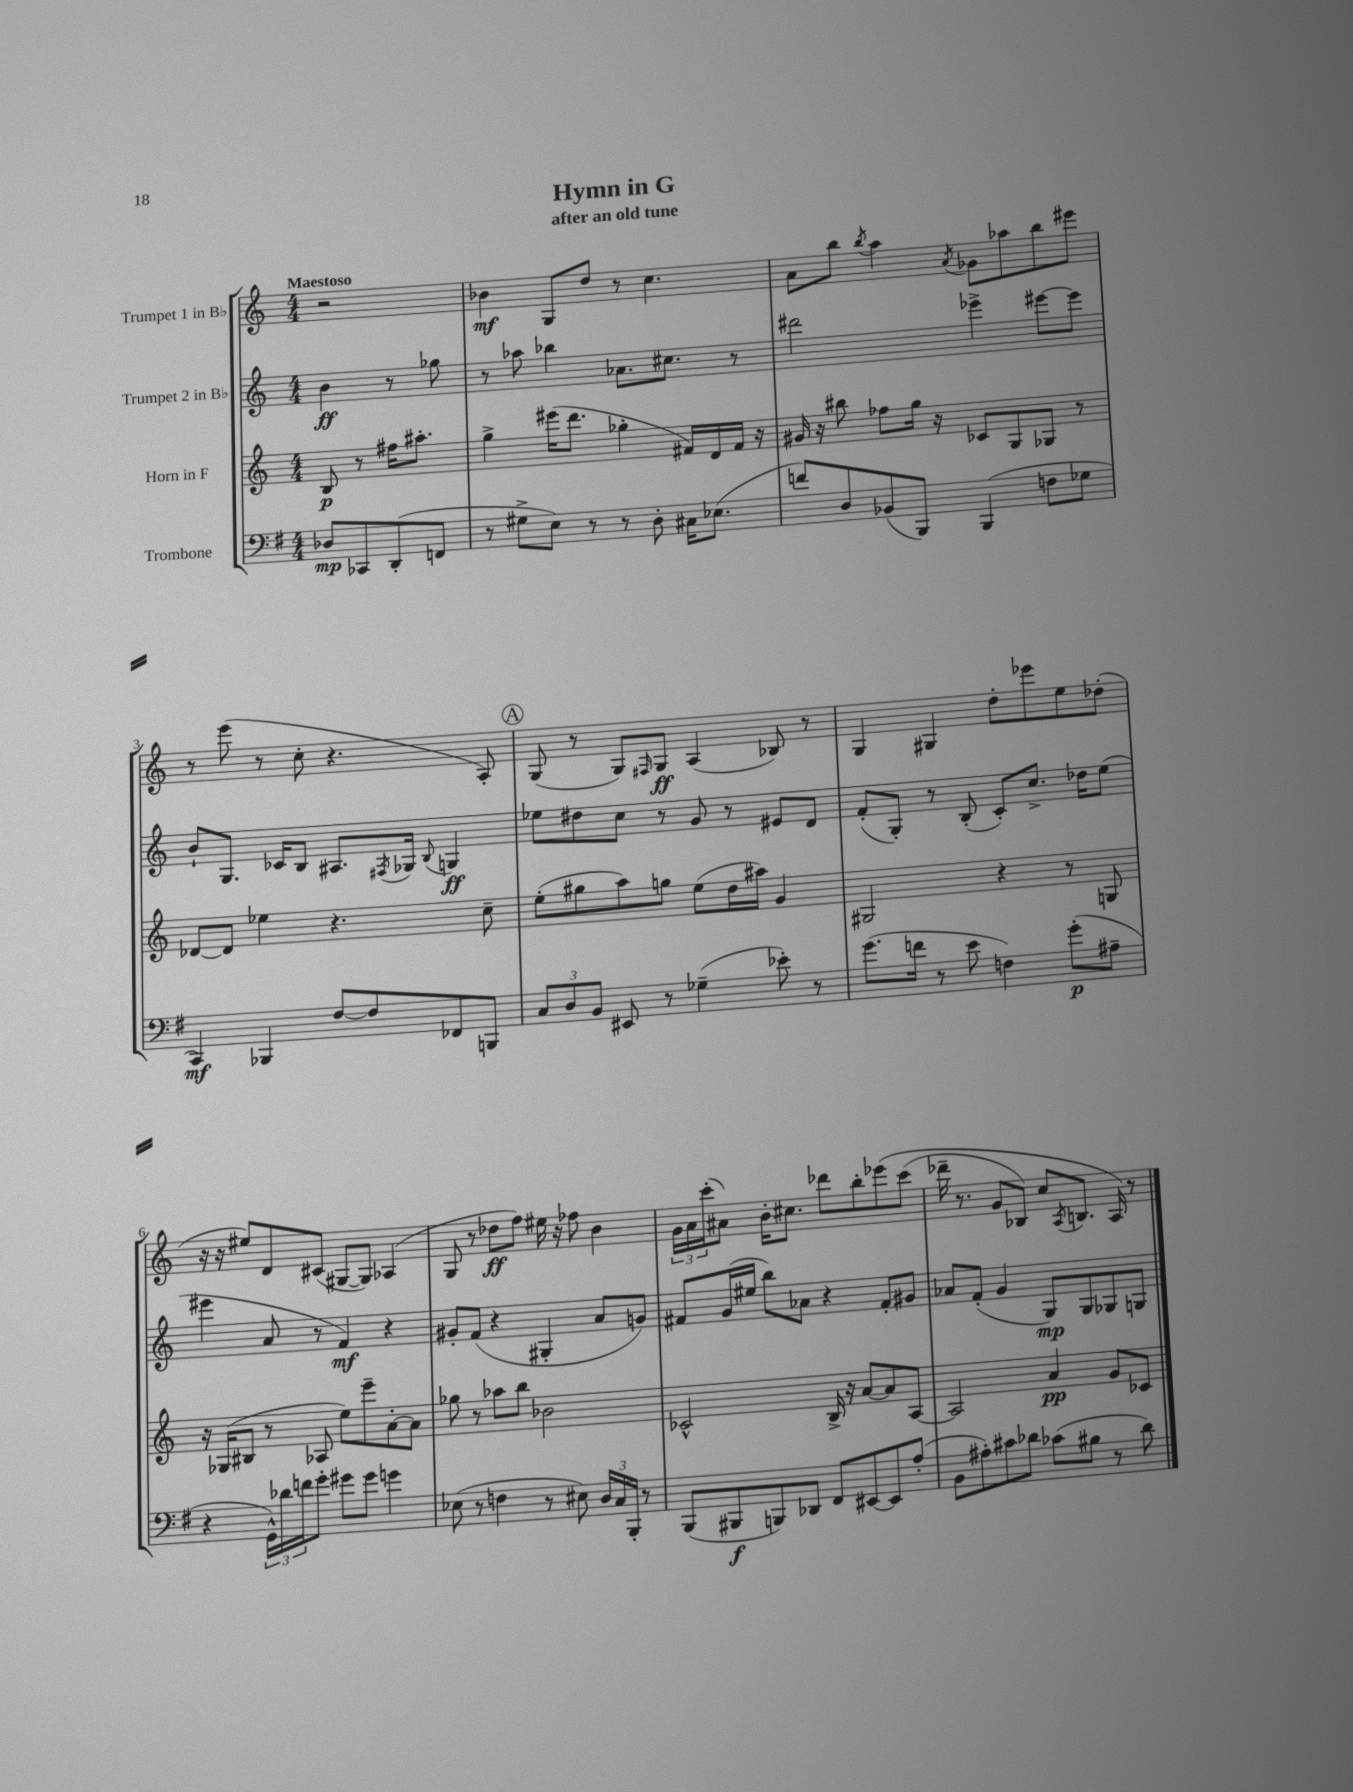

**kern	**dynam	**kern	**dynam	**kern	**dynam	**kern	**dynam
*part4	*part4	*part3	*part3	*part2	*part2	*part1	*part1
*staff4	*staff4	*staff3	*staff3	*staff2	*staff2	*staff1	*staff1
*I"Trombone	*	*I"Horn in F	*	*I"Trumpet 2 in B♭	*	*I"Trumpet 1 in B♭	*
*clefF4	*	*clefG2	*	*clefG2	*	*clefG2	*
*k[f#]	*	*k[]	*	*k[]	*	*k[]	*
*M4/4	*	*M4/4	*	*M4/4	*	*M4/4	*
=	=	=	=	=	=	=	=
!	!	!	!	!	!	!LO:TX:a:B:t=Maestoso	!
8D-X/L	mp	8B/	p	4b\	ff	2r	.
8CC-X/	.	8r	.	.	.	.	.
(8DD'/	.	16ff#X\KL	.	8r	.	.	.
.	.	8.aa#X'\J	.	.	.	.	.
8FFn/J	.	.	.	8gg-X\	.	.	.
=1	=1	=1	=1	=1	=1	=1	=1
8r	.	4gg^\	.	8r	.	4b-X\	mf
8G#X^\L	.	.	.	8aa-X\	.	.	.
8E\J)	.	(16eee#X\KL	.	4bb-X\	.	8G/L	.
.	.	8.ddd\J	.	.	.	.	.
8r	.	.	.	.	.	8dd/J	.
8r	.	4gg-X'\	.	8.a-X\L	.	8r	.
8D'\	.	.	.	.	.	4.cc\	.
.	.	.	.	8.cc#X\J	.	.	.
16C#X\KL	.	16f#X/LL)	.	.	.	.	.
(8.E-X\J	.	16d/	.	.	.	.	.
.	.	16f#/JJ	.	8r	.	.	.
.	.	16r	.	.	.	.	.
=2	=2	=2	=2	=2	=2	=2	=2
8fn/L)	.	16g#X/	.	2ddd#X\	.	8a\L	.
.	.	16r	.	.	.	.	.
8D/	.	8bb#X\	.	.	.	8bb\J	.
.	.	.	.	.	.	8qbb/	.
(8BB-X/	.	8ff-X\L	.	.	.	4aa\	.
8BBB/J)	.	16gg\Jk	.	.	.	.	.
.	.	16r	.	.	.	.	.
.	.	.	.	.	.	8qa/	.
(4BBB/	.	8c-X/L	.	4eee-X^\	.	8g-X\L	.
.	.	8G/	.	.	.	8aa-X\	.
8Fn\L	.	8G-X/J	.	[8eee#X\L	.	8bb\	.
8G-X\J	.	8r	.	8eee#\J]	.	8eee#X\J	.
!!LO:LB:g=z
=3	=3	=3	=3	=3	=3	=3	=3
4CC/)	mf	[8d-X/L	.	8b`/L	.	8r	.
.	.	8d-/J]	.	8.G/J	.	(8eee\	.
4BBB-X/	.	4ee-X\	.	.	.	8r	.
.	.	.	.	16c-X/KL	.	.	.
.	.	.	.	8B/J	.	8cc'\	.
[8F#/L	.	4.r	.	8.A#X/L	.	4.r	.
8F#/]	.	.	.	.	.	.	.
.	.	.	.	8qF#X/	.	.	.
.	.	.	.	16G-X/Jk	.	.	.
.	.	.	.	8qqB/	.	.	.
8FF-X/	.	.	.	4Gn/	ff	.	.
8BBBn/J	.	8cc~\	.	.	.	8A'/)	.
!!LO:REH:place=s1:t=A
=4	=4	=4	=4	=4	=4	=4	=4
12C/L	.	(8ee'\L	.	8ee-X\L	.	(8G/	.
12D/	.	.	.	.	.	.	.
.	.	8gg#X\	.	8dd#X\	.	8r	.
12BB/J	.	.	.	.	.	.	.
8EE#X/	.	8aa\)	.	8cc\J	.	8G/L)	.
.	.	.	.	.	.	16qqF#X/	.
8r	.	8ggn\J	.	8r	.	8G/J	ff
(4G-X~\	.	(8ee\L	.	8g/	.	(4A/	.
.	.	16dd\L	.	8r	.	.	.
.	.	16aa#X\JJ)	.	.	.	.	.
8e-X'\)	.	4g/	.	8e#X/L	.	8B-X/)	.
8r	.	.	.	8d/J	.	8r	.
=5	=5	=5	=5	=5	=5	=5	=5
(8.g\L	.	2G#X/	.	(8f'/L	.	4G/	.
.	.	.	.	8G'/J)	.	.	.
16fn\Jk	.	.	.	.	.	.	.
8r	.	.	.	8r	.	4G#X/	.
8e\	.	.	.	(8B'/	.	.	.
4Fn\)	.	4r	.	8c'/L)	.	8dd'\L	.
.	.	.	.	8.cc^/J	.	8eee-X\	.
(8g'\L	p	8r	.	.	.	8ee\	.
.	.	.	.	16dd-X\KL	.	.	.
8A#X~\J	.	8Gn/	.	(8ee\J	.	(8dd-X'\J	.
!!LO:LB:g=z
=6	=6	=6	=6	=6	=6	=6	=6
4r	.	16r	.	4eee#X\	.	16r	.
.	.	(16G-X/KL	.	.	.	16r	.
.	.	8B#X/J	.	.	.	8ee#X/L)	.
24GG^^\LL)	.	8r	.	8a/	.	8d/	.
24d-X\	.	.	.	.	.	.	.
24fn\J	.	.	.	.	.	.	.
8g'\J	.	8A-X/	.	8r	.	(8c#X/J	.
8g#X\L	.	8ee\L)	.	4f/)	mf	[8G#X/L	.
8g#\J	.	8eee~\	.	.	.	8G#/J])	.
4gn\	.	[8a'\	.	4r	.	(4A-X/	.
.	.	8a\J]	.	.	.	.	.
=7	=7	=7	=7	=7	=7	=7	=7
(8E-X\	.	8gg-X\	.	8g#X'/L	.	8G/	.
8r	.	8r	.	(8f/J	.	8r	.
4Fn\	.	8aa-X\L	.	4r	.	8dd-X\L	ff
.	.	8bb\J	.	.	.	8ff\J)	.
8r	.	2b-X\	.	4G#X'/	.	16ee#X\	.
.	.	.	.	.	.	16r	.
8E#X\)	.	.	.	.	.	8ff-X\	.
24D/LL	.	.	.	8a/L	.	4b\	.
24C/	.	.	.	.	.	.	.
24BBB'/JJ	.	.	.	.	.	.	.
8r	.	.	.	8gn/J)	.	.	.
=8	=8	=8	=8	=8	=8	=8	=8
(8BBB/L	.	2c-X^^/	.	8f#X/L	.	24g\LL	.
.	.	.	.	.	.	24a\	.
.	.	.	.	.	.	(24ccc'\J	.
8BBB#X/	f	.	.	(16g/L	.	8a#X\J)	.
.	.	.	.	16ee#X/JJ	.	.	.
8BBBn/)	.	.	.	8bb\L)	.	16b'\KL	.
.	.	.	.	.	.	8.cc#X\J	.
8DD-X/J	.	.	.	8a-X\J	.	.	.
8FF#/L	.	16B^/	.	4r	.	8ddd-X\L	.
.	.	16r	.	.	.	.	.
[8EE#X/	.	[8a/L	.	.	.	8bb'\	.
8EE#/]	.	8a/]	.	8f#'/L	.	(8eee-X\	.
(8A'/J	.	[8A/J	.	8g#X/J	.	(8ccc\J	.
=9	=9	=9	=9	=9	=9	=9	=9
8BB\L	.	2A/]	.	8a-X/L	.	16ddd-X~\	.
.	.	.	.	.	.	8.r	.
8A#X'\)	.	.	.	(8f'/J	.	.	.
8c#X\	.	.	.	4g/	.	8g/L	.
8d-X\J	.	.	.	.	.	8B-X/J)	.
(8c-X\L	.	4a/	pp	8G/L)	mp	8cc/L	.
.	.	.	.	.	.	8qA/	.
8B#X\J	.	.	.	8G/	.	8.Bn/J	.
8r	.	8g/L	.	8G-X/	.	.	.
.	.	.	.	.	.	16A/)	.
8d-\)	.	8c-X/J	.	8Gn/J	.	8r	.
==	==	==	==	==	==	==	==
*-	*-	*-	*-	*-	*-	*-	*-
